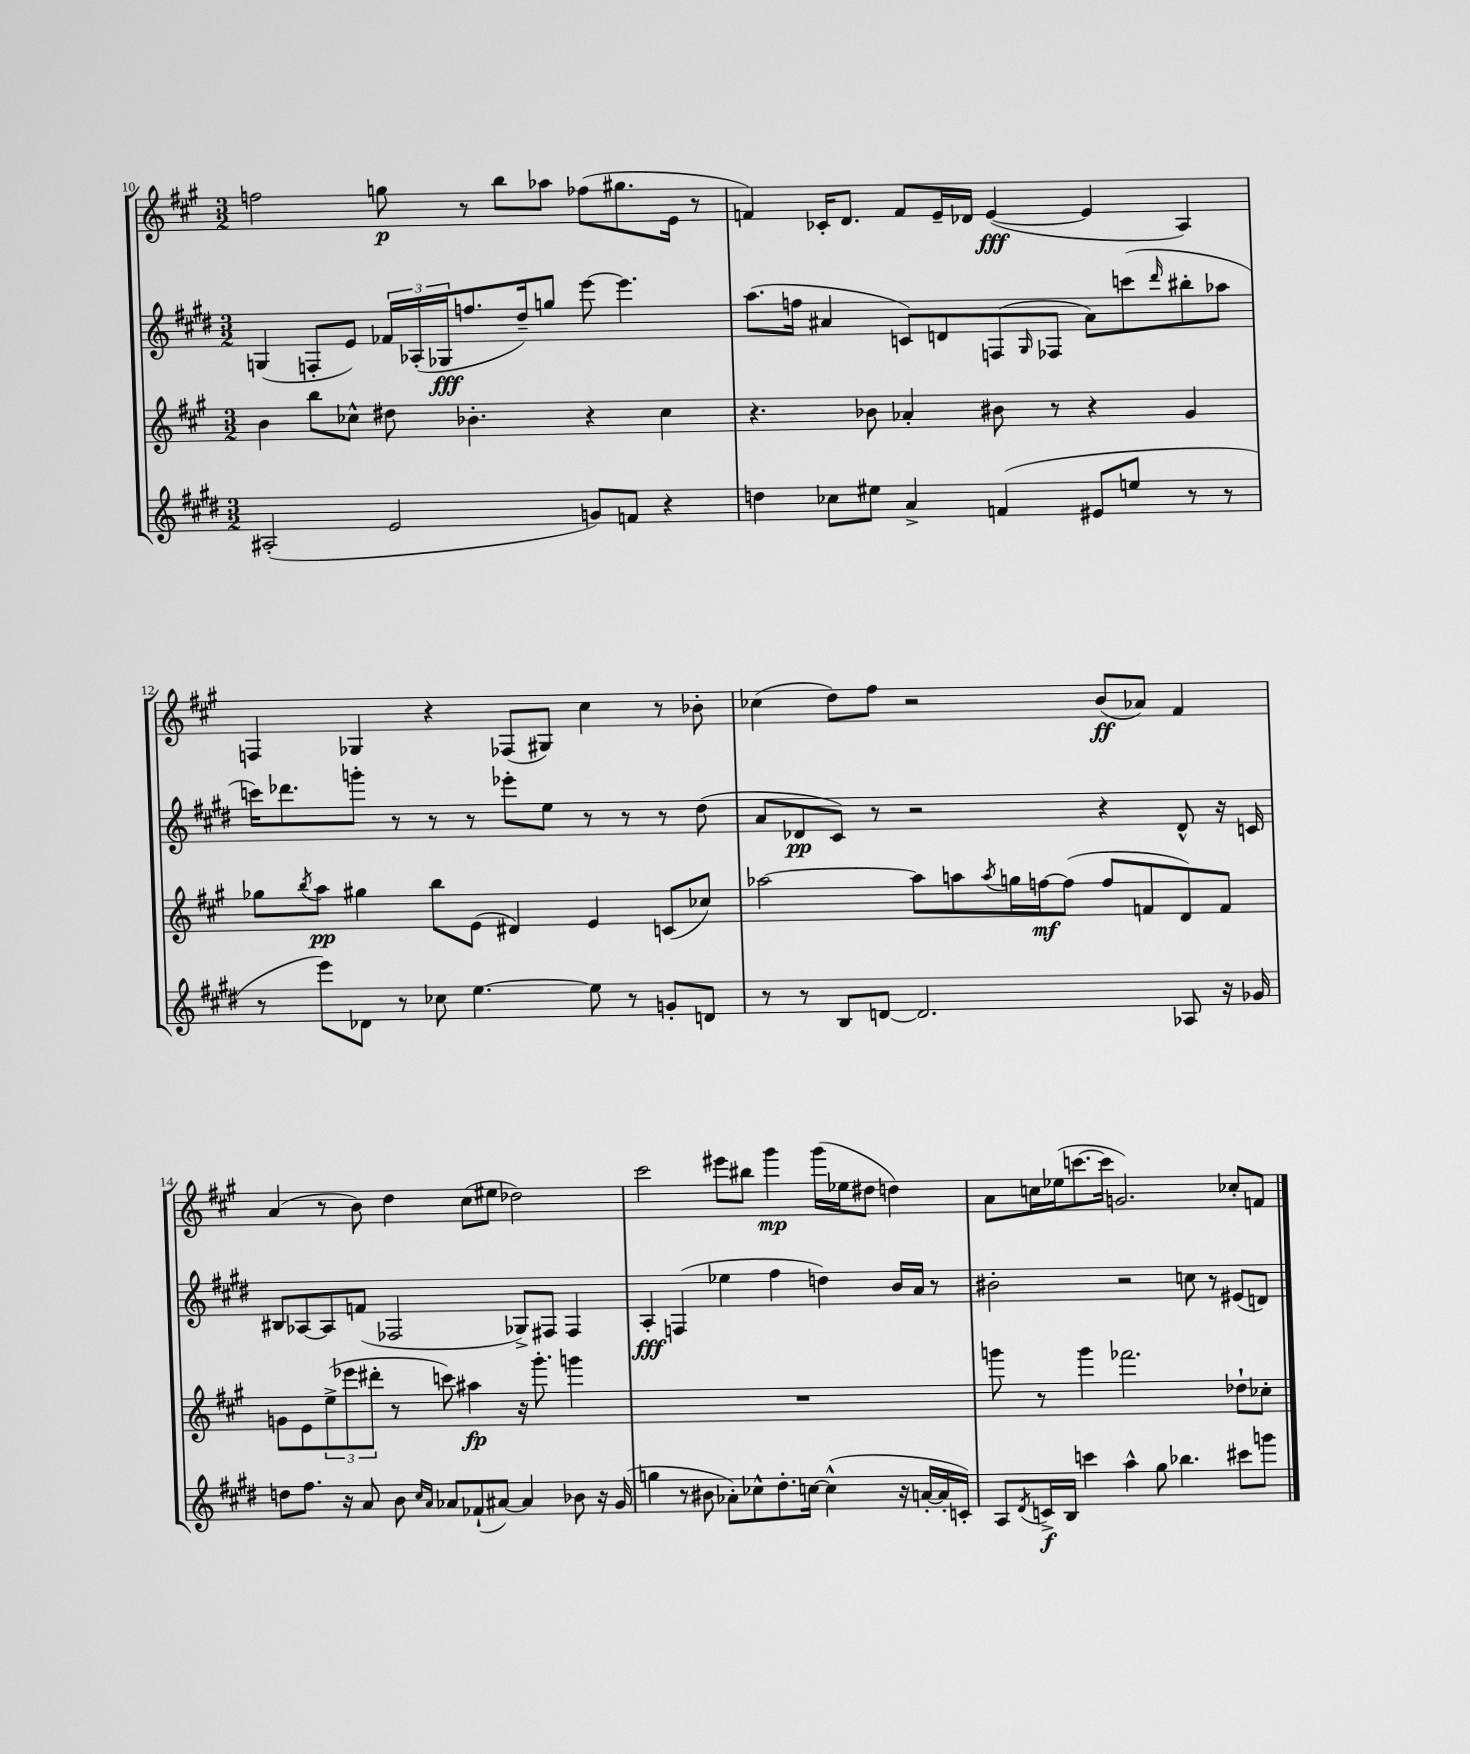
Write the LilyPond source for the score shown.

<<
\new StaffGroup <<
\new Staff = "s0" {
    \clef treble \key a \major \numericTimeSignature \time 3/2
    f''2 g''8\p r8 b''8 aes''8 fes''8( gis''8. e'16 r8 |
    f'4) ces'16-. d'8. f'8 e'16-- des'16 e'4~\fff( e'4 a4) |
    f4 ges4 r4 fes8( gis8) cis''4 r8 bes'8-. |
    ces''4( d''8) fis''8 r2 b'8\ff( aes'8) fis'4 |
    a'4( r8 b'8) d''4 cis''8( eis''8 des''2) |
    cis'''2 eis'''8 bis''8 gis'''4\mp gis'''16( ees''16 dis''8 d''4) |
    a'8 c''16 ees''16( c'''8.~ c'''16 g'2.) ces''8-. f'8 \bar "|." |
}
\new Staff = "s1" {
    \clef treble \key e \major \numericTimeSignature \time 3/2
    g4( f8-. e'8) \tuplet 3/2 { fes'16 aes16-.( ges16\fff } f''8. dis''16--) g''8 e'''8~ e'''4. |
    a''8.( f''16 ais'4 c'8) d'8 f8( \grace { gis16 } fes8 ais'8) c'''8( \grace { dis'''16 } bis''8-. aes''8 |
    c'''16) des'''8. g'''8-. r8 r8 r8 ees'''8-. e''8 r8 r8 r8 dis''8( |
    a'8 des'8\pp cis'8) r8 r2 r4 des'8-^ r16 c'16 |
    bis8 aes8~ aes8 f'8( fes2 ges8->) fis8 fis4 |
    a4-.\fff f4( ees''4 fis''4 d''4) b'16 a'16 r8 |
    bis'2-. r2 c''8 r8 eis'8( d'8) \bar "|." |
}
\new Staff = "s2" {
    \clef treble \key a \major \numericTimeSignature \time 3/2
    b'4 b''8 ces''8-^ dis''8 bes'4.-. r4 ces''4 |
    r4. bes'8 aes'4-. bis'8 r8 r4 gis'4 |
    ges''8 \acciaccatura { b''8 } a''8\pp gis''4 b''8 e'8( dis'4) e'4 c'8( ces''8) |
    aes''2~ aes''8 a''8 \acciaccatura { a''8 } g''16 f''16~\mf f''8( f''8 f'8 d'8) f'8 |
    g'8 e'8 \tuplet 3/2 { e''8->( ees'''8 dis'''8-. } r8 c'''8) ais''4\fp r16 gis'''8.-. g'''4 |
    R1. |
    g'''8 r8 g'''4 fes'''2. des''8-! ces''8-. \bar "|." |
}
\new Staff = "s3" {
    \clef treble \key e \major \numericTimeSignature \time 3/2
    ais2-.( e'2 g'8) f'8 r4 |
    d''4 ces''8 eis''8 a'4-> f'4( eis'8 e''8 r8 r8 |
    r8 e'''8) des'8 r8 ces''8 e''4.~ e''8 r8 g'8-. d'8 |
    r8 r8 b8 d'8~ d'2. aes8 r16 ges'16 |
    d''8 fis''8. r16 a'8 b'8 \grace { cis''16 a'16 } aes'8 fes'8-!( ais'8~) ais'4 bes'8 r16 gis'16( |
    g''4 r8 bis'8 aes'8-.) ces''8-^ dis''8.-. c''16~ c''4-^( r16 a'16~-. a'16-. c'16-.) |
    a8 \acciaccatura { dis'8 } c'16->\f b16 c'''4 a''4-^ gis''8 bes''4. cis'''8 g'''8 \bar "|." |
}
>>
>>
\layout { \context { \Score currentBarNumber = #10 } }
